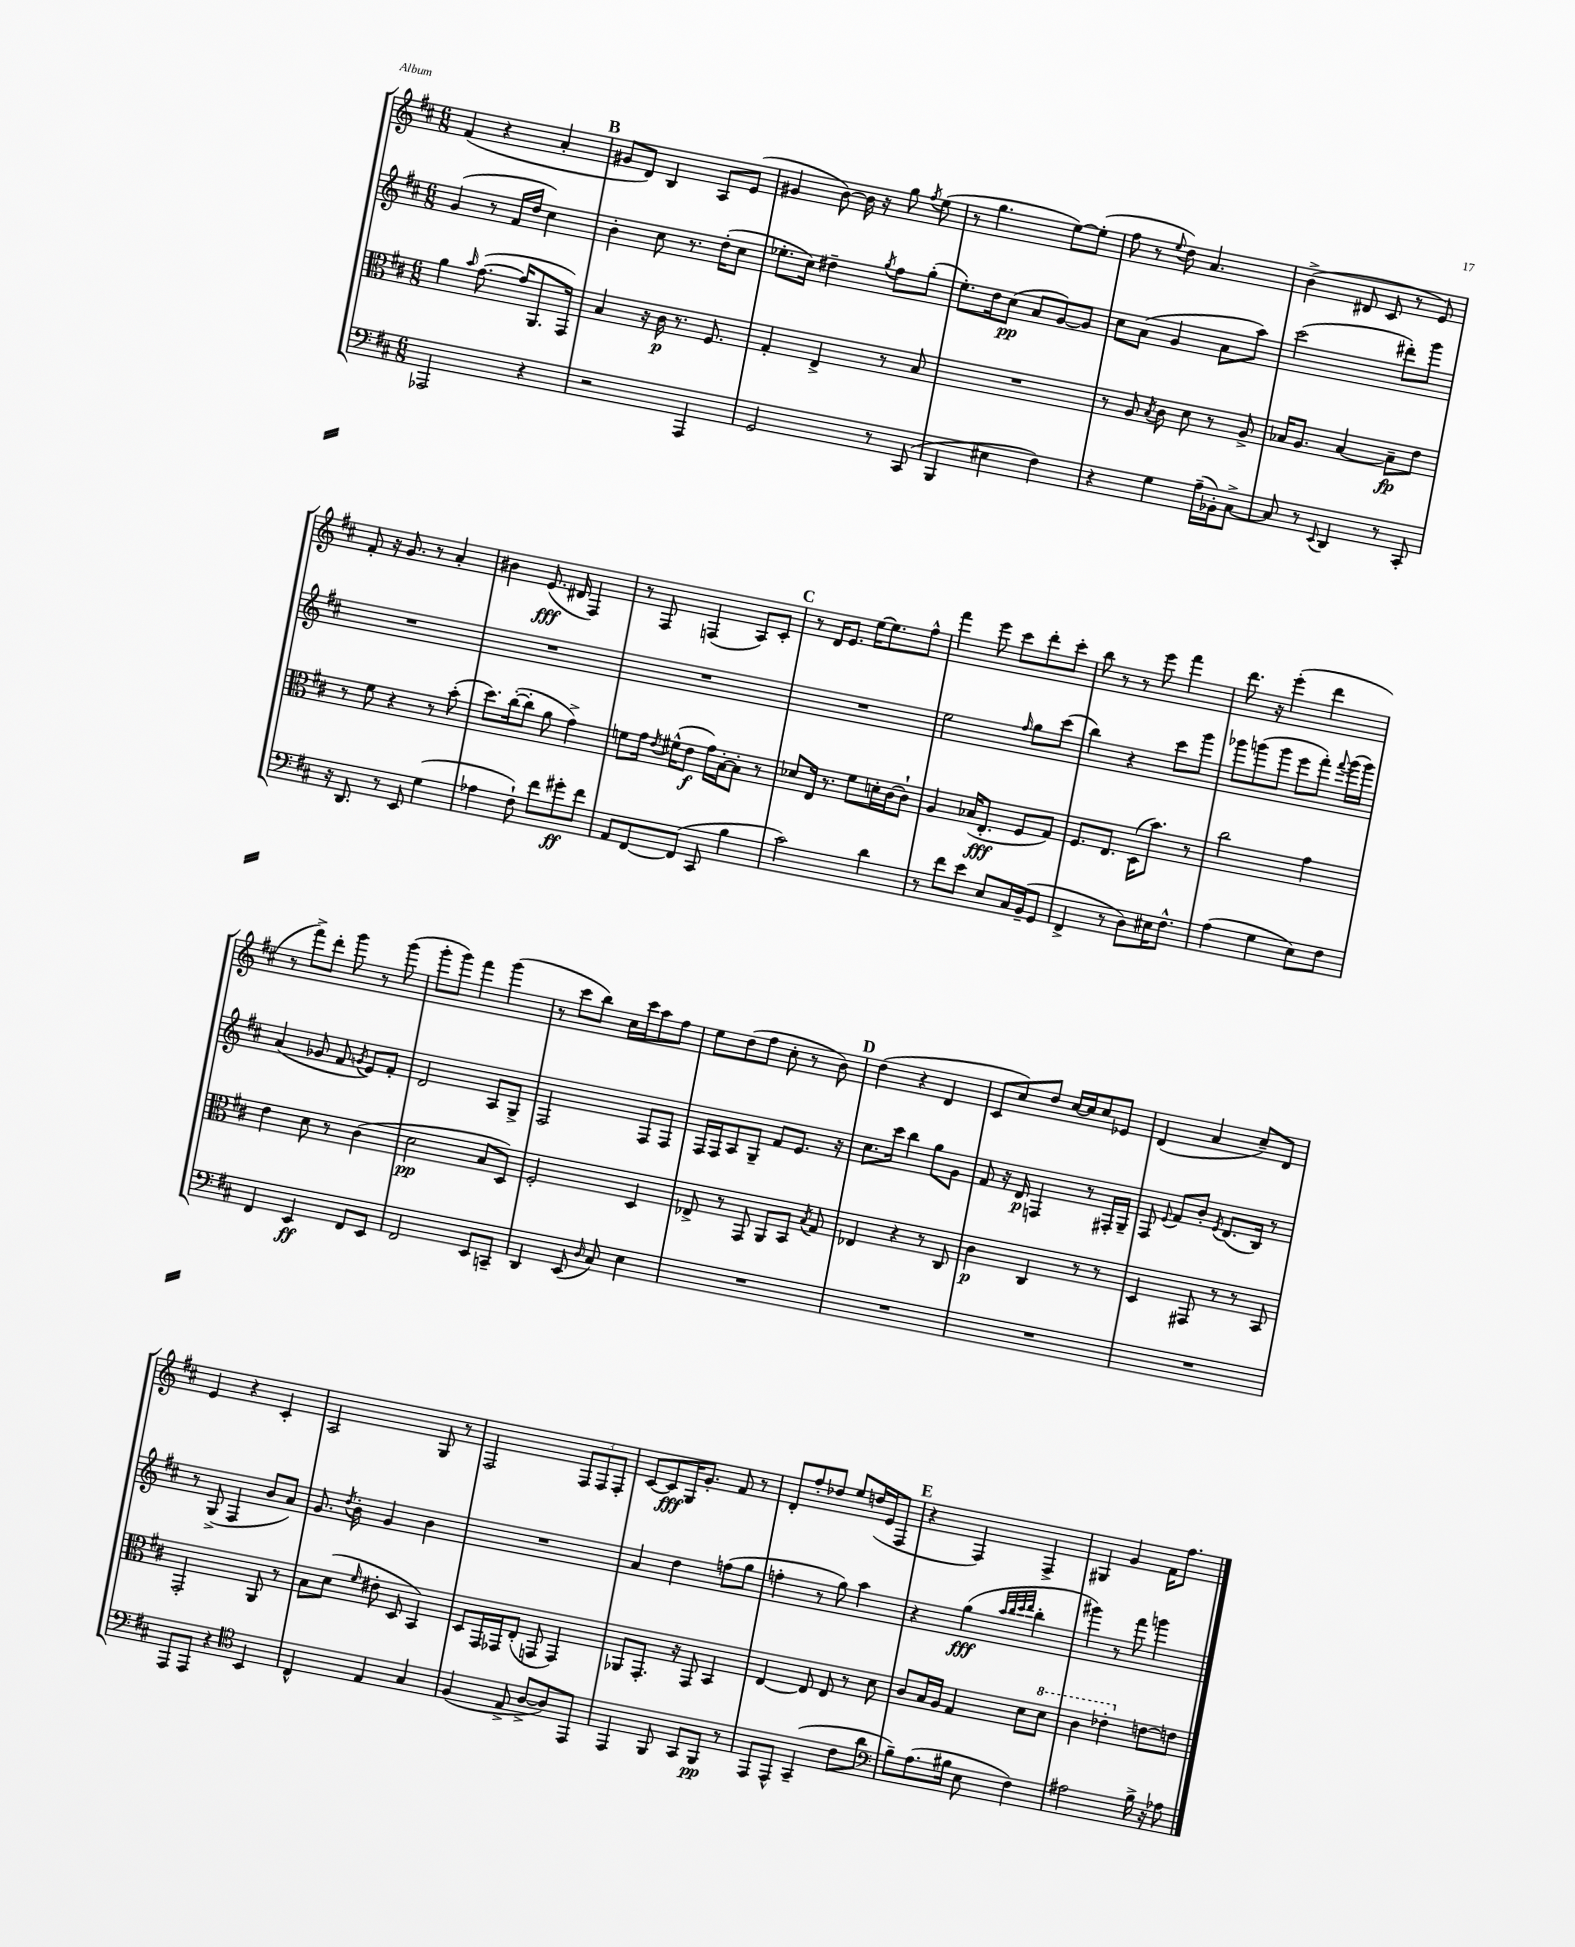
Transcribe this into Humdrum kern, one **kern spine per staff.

**kern	**kern	**kern	**kern
*staff4	*staff3	*staff2	*staff1
*clefF4	*clefC3	*clefG2	*clefG2
*k[f#c#]	*k[f#c#]	*k[f#c#]	*k[f#c#]
*M6/8	*M6/8	*M6/8	*M6/8
2AAA-	4a	(4g	(4f#
.	16qqb	.	.
.	([8.g	8r	4r
.	.	16f#	.
.	16g]	16dd	.
4r	8.AA	4cc#)	4a'
.	16GG)	.	.
=	=	=	=
2r	4B	4b'	8g#
.	.	.	8d)
.	16r	8cc#	4B
.	16c#	.	.
.	8.r	8.r	.
4AAA	.	.	8A
.	8.F#	(16dd'	.
.	.	8cc#	(8e
=	=	=	=
2GG	4G'	8.ee-'	4g#
.	.	16cc#)	.
.	4E^	4dd#~	[8b)
.	.	.	16b]
.	.	.	16r
.	.	8qgg	.
8r	8r	8ff#	8gg
.	.	.	8qff#
(8CC#	8B	(8gg'	(8ee
=	=	=	=
4BBB	2.r	8.ee')	8r
.	.	.	4.gg
.	.	16dd	.
4E#	.	(8cc#	.
.	.	8a	.
4F#)	.	[8g)	[8ee)
.	.	8g]	(8ee']
=	=	=	=
4r	8r	8cc#	8ff#
.	8A	(8a	8r
.	8qB	.	8qqee
4G	8c#	4g	8dd)
.	8d	.	4.a
(16A~	8r	8a	.
16BB-')	.	.	.
[8C#^	8A^	8aa)	.
=	=	=	=
8C#]	16B-	(2ccc#	(4b^
.	8.A	.	.
8r	.	.	.
8qqEE	.	.	.
4DD	[4B-	.	8d#
.	.	.	8c#
8r	8B-~]	8ddd#')	8r
8CC#'	8e	8ggg	8e)
=	=	=	=
16r	8r	2.r	8f#'
8.DD	.	.	.
.	8f#	.	16r
.	.	.	8.g
8r	4r	.	.
8EE	.	.	8r
(4G	8r	.	4a'
.	(8b'	.	.
=	=	=	=
4A-	8.dd)	2.r	4b#
.	([16cc#'	.	.
8F#`)	8cc#']	.	(8.e
8f#	8a	.	.
.	.	.	16d#
8g#'	4g^)	.	4F#)
8f#	.	.	.
=	=	=	=
8AA	8f	2.r	8r
[8FF#	16g	.	8F#
.	8qe	.	.
.	(16f#^^	.	.
(8FF#]	8e	.	(4F
8CC#	16g)	.	.
.	[16B'	.	.
4B	8B']	.	8A)
.	8r	.	8c#'
=	=	=	=
2c#)	8d-	2.r	8r
.	16E	.	16d
.	8.r	.	8.e
.	8f#	.	[16ee
.	.	.	8.ee]
4d	16d'	.	.
.	[16c#	.	.
.	8c#`]	.	8ff#^^
=	=	=	=
8r	4A	2ee	4fff#
8f#	.	.	.
8e	(16B-	.	8eee
.	8.E'	.	.
8E	.	.	8ccc#
.	.	16qqff#	.
16C#	8F#	8gg	8ddd'
(16BB~	.	.	.
8GG	8G)	(8ccc#	8ccc#'
=	=	=	=
4FF#^	8.F#	4bb)	8bb
.	.	.	8r
.	8.E	.	.
8r	.	4r	8r
8D)	(16D	.	8eee
.	8.b)	.	.
16E#	.	8ccc#	4fff#
8.F#^^	.	.	.
.	8r	8ggg	.
=	=	=	=
(4A	2cc#	8ggg-	8.ddd
.	.	(8ggg	.
.	.	.	16r
4G	.	8ggg	(4eee'
.	.	8eee	.
8E)	4g	8fff#')	4ddd
.	.	8qqfff#	.
8F#	.	(16ggg	.
.	.	16ggg)	.
=	=	=	=
4FF#	4e	(4a	8r
.	.	.	8fff#^)
4EE	8d	8g-	8ddd'
.	8r	8f#	8ggg
.	.	8qg	.
8FF#	(4c#	8e)	8r
8EE	.	8f#'	(8ggg
=	=	=	=
2FF#	2d	2d	8ggg'
.	.	.	8ggg)
.	.	.	4fff#
8EE	8B	8A	(4ggg
8CC~	8D)	8G^	.
=	=	=	=
4DD	2F#'	2F#	8r
.	.	.	8ccc#
(8EE	.	.	8bb)
16qqD	.	.	.
8C#)	.	.	16cc#
.	.	.	16ccc#
4E	4D	8F#	8aa
.	.	8F#	8ff#
=	=	=	=
2.r	8E-^	16F#	8ee
.	.	16F#	.
.	8r	8A	(8dd
.	8GG	8G~	8ff#
.	8AA	8f#	8cc#'
.	8BB	8.e	8r
.	8qB	.	.
.	8G	.	8b)
.	.	16r	.
=	=	=	=
2.r	4E-	8.cc#	(4dd
.	.	16ccc#	.
.	4r	4bb	4r
.	8r	8gg	4d
.	8C#	8g	.
=	=	=	=
2.r	4c#	8f#	8c#
.	.	16r	8cc#)
.	.	16d	.
.	4C#	4F	8dd
.	.	.	[16cc#
.	.	.	16cc#]
.	8r	8r	8cc#
.	8r	16F#'	8e-
.	.	16G~	.
=	=	=	=
2.r	4D	8F#	(4d
.	.	8qqe	.
.	.	8f#	.
.	8GG#	8b'	4a
.	.	8qe	.
.	8r	(8.d	.
.	8r	.	8cc#~)
.	.	16B)	.
.	8BB	8r	8d
=	=	=	=
8AAA	2GG'	8r	4e
8AAA	.	(8G^	.
4r	.	4F#	4r
*clefC4	*	*	*
4BB	8AA	8b	4c#'
.	8r	8a)	.
=	=	=	=
4C#^^	8B	8.g	2A
.	(8d	.	.
.	.	8qdd	.
.	.	16b'	.
.	16qqf#	.	.
4E	8e#'	4g	.
.	8D	.	.
4G	4BB)	4b	8G
.	.	.	8r
=	=	=	=
(4F#	8D	2.r	2F#
.	16GG	.	.
.	16GG-	.	.
8E^	(8E'	.	.
[8A^	8GG	.	.
8A])	4GG)	.	12F#
.	.	.	12F#
8EE	.	.	.
.	.	.	12F#'
=	=	=	=
4EE	8AA-	4a	[8c#
.	8.GG'	.	8c#]
8FF#	.	4dd	16G
.	16r	.	8.g'
8GG	8GG	.	.
8FF#	4BB	(8ff	8f#
8r	.	8gg	8r
=	=	=	=
8EE	[4E	4ff'	8d'
8EE^^	.	.	8ff#'
(4GG~	8E]	8r	8dd-
.	8E	8gg)	8ee
8c#	8r	4aa	(16dd
.	.	.	16e
8a	8d	.	8F#
=	=	=	=
*clefF4	*	*	*
8B~)	8c#	4r	4r
(8.A	16B	.	.
.	16A	.	.
.	4G	(4gg	4F#)
16B#	.	.	.
8E	.	.	.
.	.	32qqaa	.
.	.	32qqbb	.
.	.	32qqccc#	.
.	.	32qqddd	.
4F#)	8d	4bb'	4F#^
.	8dd	.	.
=	=	=	=
2A#	4cc#	4ggg#)	4G#
.	4ee-'	8r	4g
.	.	8fff#	.
16B^	[8e	4ggg	16f#
16r	.	.	8.ff#
8A-	8e]	.	.
==	==	==	==
*-	*-	*-	*-
